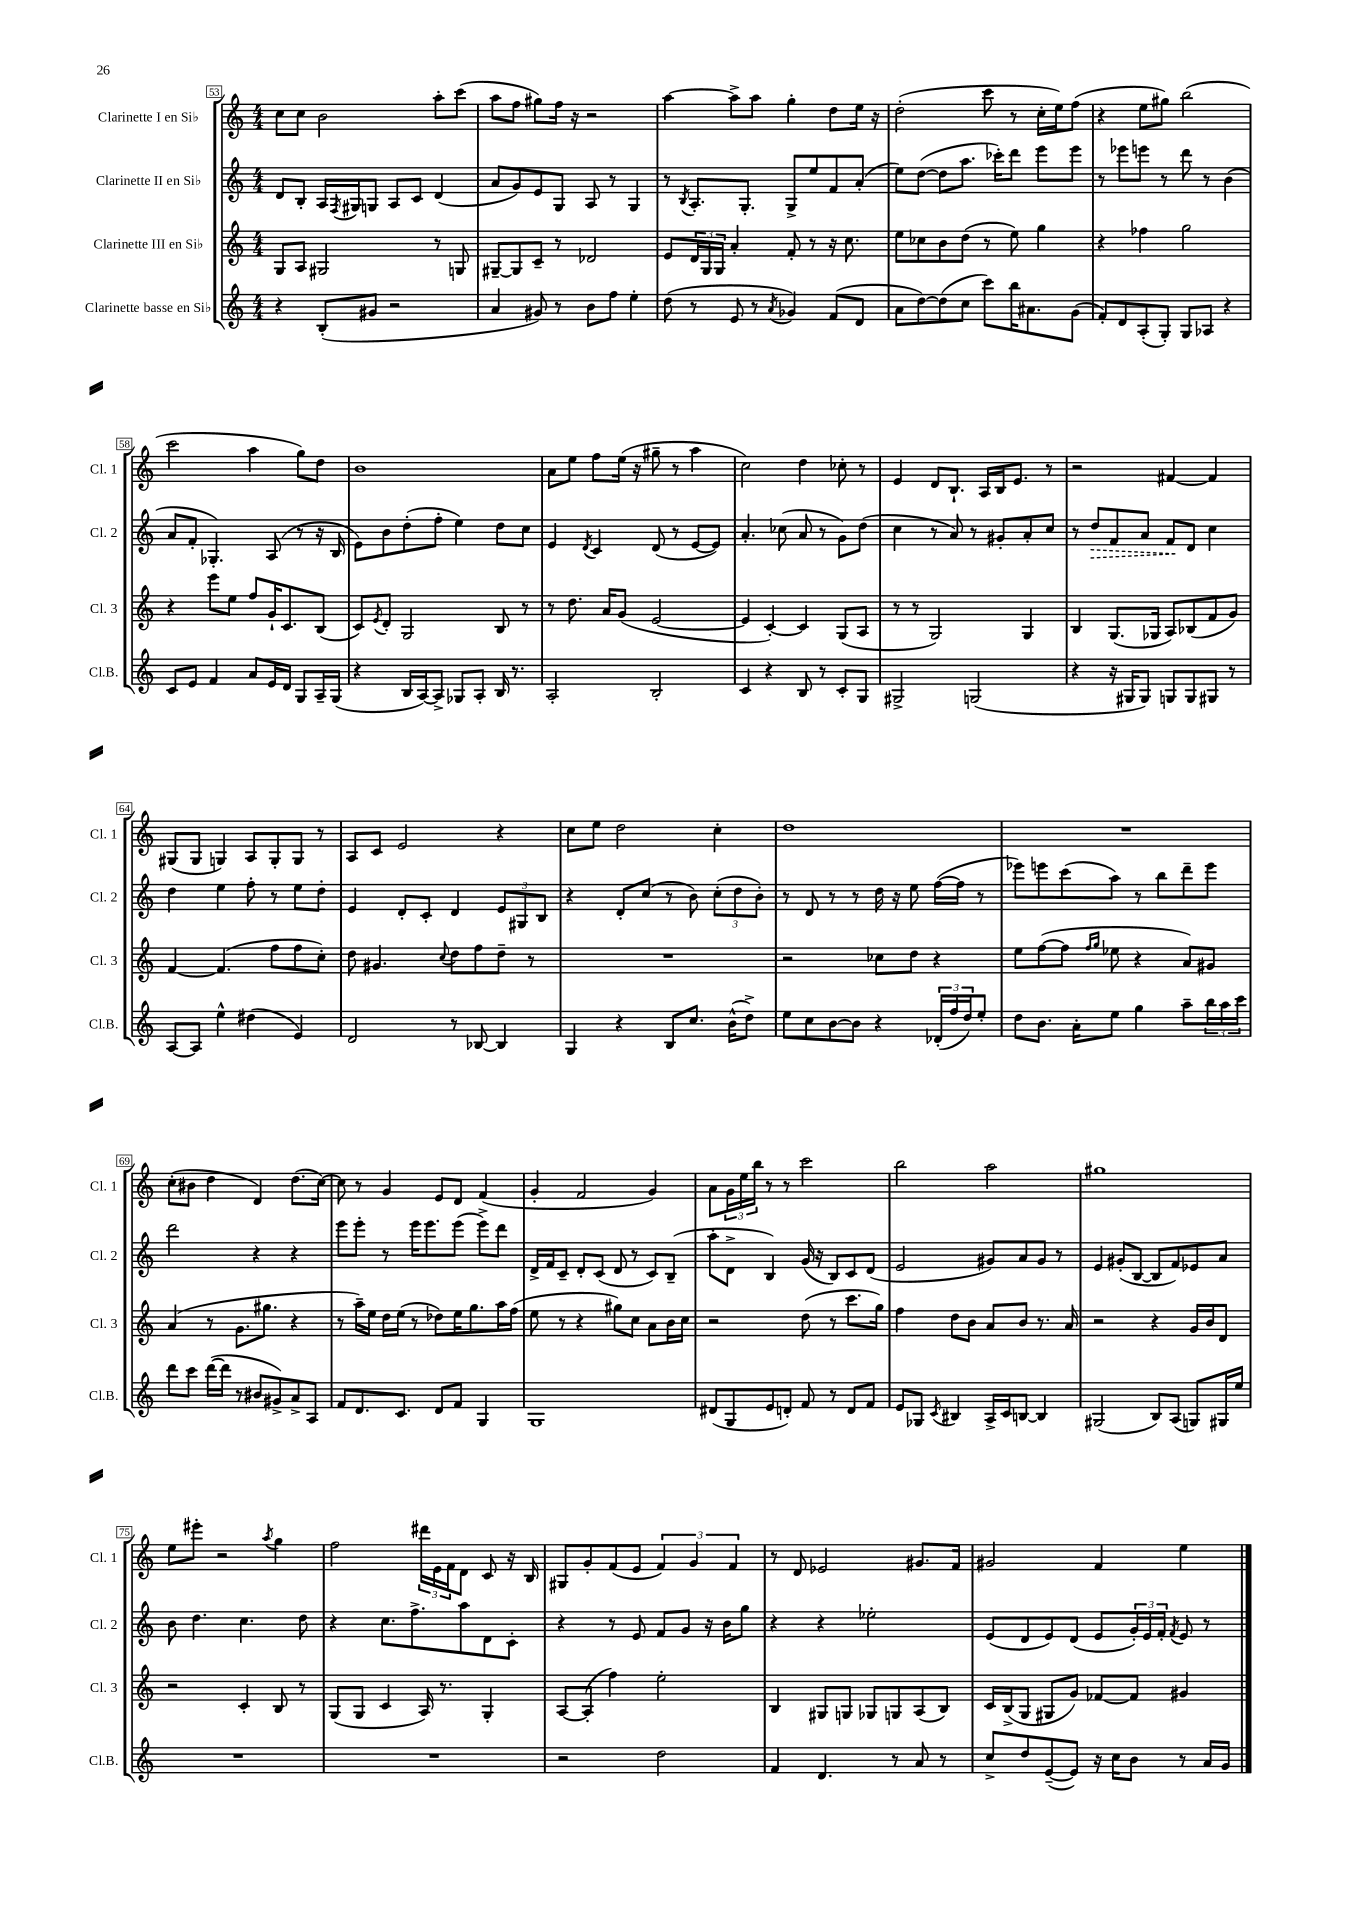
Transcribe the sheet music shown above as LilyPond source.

<<
\new StaffGroup <<
\new Staff = "s0" \with { instrumentName = "Clarinette I en Sib" shortInstrumentName = "Cl. 1" } {
    \clef treble \key c \major \numericTimeSignature \time 4/4
    c''8 c''8 b'2 a''8-. c'''8( |
    a''8 f''8 gis''8) f''16 r16 r2 |
    a''4~ a''8-> a''8 g''4-. d''8 e''16 r16 |
    d''2-.( c'''8 r8 c''16-. e''16) f''8( |
    r4 e''8 gis''8) b''2( |
    c'''2 a''4 g''8) d''8 |
    b'1 |
    a'8 e''8 f''8 e''16( r16 gis''8-- r8 a''4 |
    c''2) d''4 ces''8-. r8 |
    e'4 d'8 b8.-! a16 b16 e'8. r8 |
    r2 fis'4~ fis'4 |
    gis8( gis8 g4) a8 g8-. g8 r8 |
    a8 c'8 e'2 r4 |
    c''8 e''8 d''2 c''4-. |
    d''1 |
    R1 |
    c''8-.( bis'8 d''4 d'4) d''8.( c''16~) |
    c''8 r8 g'4 e'8 d'8 f'4( |
    g'4-. f'2 g'4) |
    a'8 \tuplet 3/2 { g'16 e''16 b''16 } r8 r8 c'''2 |
    b''2 a''2 |
    gis''1 |
    e''8 eis'''8-. r2 \acciaccatura { a''8 } g''4 |
    f''2 \tuplet 3/2 { dis'''16 e'16 f'16 } d'8 c'8 r16 b16 |
    gis8 g'8-. f'8( e'8 \tuplet 3/2 { f'4) g'4 f'4 } |
    r8 d'8 ees'2 gis'8. f'16 |
    gis'2 f'4 e''4 \bar "|." |
}
\new Staff = "s1" \with { instrumentName = "Clarinette II en Sib" shortInstrumentName = "Cl. 2" } {
    \clef treble \key c \major \numericTimeSignature \time 4/4
    d'8 b8-. a16 \acciaccatura { f8 } gis16 g8 a8 c'8 d'4( |
    a'8 g'8) e'8 g8 a8 r8 g4 |
    r8 \acciaccatura { b8 } a8.-. g8.-. g8-> e''8 f'8 a'8-.( |
    e''8) d''8~( d''8 a''8. ces'''16-.) d'''8 e'''8 e'''8 |
    r8 ees'''8 e'''8 r8 d'''8 r8 b'4( |
    a'8 f'8-. ges4.-.) a8( r8 r16 b16 |
    e'8) b'8 d''8-.( f''8-. e''4) d''8 c''8 |
    e'4 \acciaccatura { d'8 } c'4 d'8( r8 e'8~ e'8) |
    a'4.-. ces''8( a'8 r8 g'8) d''8( |
    c''4 r8 a'8) r8 gis'8-. a'8-. c''8 |
    r8 \once \override Hairpin.style = #'dashed-line d''8\> f'8 a'8 f'8\! d'8 c''4 |
    d''4 e''4 f''8-. r8 e''8 d''8-. |
    e'4 d'8-. c'8-. d'4 \tuplet 3/2 { e'8 gis8 b8 } |
    r4 d'8-. c''8( r8 b'8) \tuplet 3/2 { c''8-.( d''8 b'8-.) } |
    r8 d'8 r8 r8 d''16 r16 e''8 f''16~( f''16 r8 |
    ees'''8) e'''8 c'''8( a''8) r8 b''8 d'''8-- e'''8 |
    d'''2 r4 r4 |
    e'''8 e'''8-. r8 e'''16 e'''8. e'''8( e'''8->) d'''8 |
    d'16-> f'16 c'8-- d'8-. c'8( d'8 r8 c'8) b8--( |
    a''8-. d'8-> b4) g'16( r16 b8) c'8 d'8( |
    e'2 gis'8) a'8 gis'8 r8 |
    e'4 gis'8-.( b8~ b8 f'8) ees'8 a'8 |
    b'8 d''4. c''4. d''8 |
    r4 c''8. f''8.-> a''8 d'8 c'8-. |
    r4 r8 e'8 f'8 g'8 r16 b'16 g''8 |
    r4 r4 ees''2-. |
    e'8( d'8 e'8) d'8( e'8 \tuplet 3/2 { g'16-.) e'16 f'16-. } \acciaccatura { f'8 } e'8 r8 \bar "|." |
}
\new Staff = "s2" \with { instrumentName = "Clarinette III en Sib" shortInstrumentName = "Cl. 3" } {
    \clef treble \key c \major \numericTimeSignature \time 4/4
    g8 a8 gis2 r8 g8 |
    gis8~-- gis8 c'8-- r8 des'2 |
    e'8 \tuplet 3/2 { d'16 g16 g16 } a'4-. f'8-. r8 r16 c''8. |
    e''8 ces''8 b'8 d''8( r8 e''8) g''4 |
    r4 fes''4 g''2 |
    r4 e'''8 e''8 f''8 g'16-! c'8. b8( |
    c'8) \acciaccatura { e'8 } d'8-. g2 b8 r8 |
    r8 d''8. a'16 g'8( e'2~ |
    e'4 c'4~-.) c'4 g8( a8 |
    r8 r8 g2) g4 |
    b4 g8.( ges16 a8) bes8( f'8 g'8) |
    f'4~ f'4.( f''8 f''8 c''8-.) |
    d''8 gis'4. \appoggiatura { c''8 } d''8 f''8 d''8-- r8 |
    R1 |
    r2 ces''8 d''8 r4 |
    e''8 f''8~( f''8 \grace { f''16 g''16 } ees''8 r4 a'8) gis'8 |
    a'4( r8 g'8. gis''8. r4 |
    r8 a''16--) e''16 d''16 e''16( r8 des''8) e''16 g''8. a''16 f''16( |
    e''8 r8 r4 gis''8) c''8 a'8 b'16 c''16 |
    r2 d''8( r8 c'''8. g''16) |
    f''4 d''8 b'8 a'8 b'8 r8. a'16 |
    r2 r4 g'16 b'16 d'8 |
    r2 c'4-. b8 r8 |
    g8( g8 c'4 a16) r8. g4-. |
    a8~ a8-.( f''4) e''2-. |
    b4 gis8 g8 ges8 g8 a8( b8) |
    c'16 b16->( g8 gis8 g'8) fes'8~ fes'8 gis'4 \bar "|." |
}
\new Staff = "s3" \with { instrumentName = "Clarinette basse en Sib" shortInstrumentName = "Cl.B." } {
    \clef treble \key c \major \numericTimeSignature \time 4/4
    r4 b8-.( gis'8 r2 |
    a'4 gis'8) r8 b'8 f''8 e''4-. |
    d''8( r8 e'8 r8 \acciaccatura { a'8 } ges'4) f'8( d'8 |
    a'8 d''8~) d''8( c''8 c'''8) b''16 ais'8. g'8( |
    f'8-.) d'8 a8-.( g8-.) g8 aes8 r4 |
    c'8 e'8 f'4 a'8 e'16 d'16 g8 a16-- g16( |
    r4 b16 a16~) a8-> ges8 a8-. b16 r8. |
    a2-. b2-. |
    c'4 r4 b8 r8 c'8-. g8 |
    gis2-> g2( |
    r4 r16 gis16 gis8) g8 g8 gis8 r8 |
    a8~ a8 e''4-^ dis''4( e'4) |
    d'2 r8 bes8~ bes4 |
    g4 r4 b8 c''8. b'16-^( d''8->) |
    e''8 c''8 b'8~ b'8 r4 \tuplet 3/2 { des'16-.( f''16 d''16) } e''8-. |
    d''8 b'8. a'16-. e''8 g''4 a''8-- \tuplet 3/2 { b''16 a''16 c'''16 } |
    d'''8 c'''8 d'''16~( d'''16 r8 bis'8 gis'8->) a'8-> a8 |
    f'8 d'8. c'8. d'8 f'8 g4 |
    g1 |
    dis'8( g8 e'8 d'8-.) f'8 r8 d'8 f'8 |
    e'8 ges8 \acciaccatura { c'8 } bis4 a16-> c'16 b8~ b4 |
    gis2( b8) a8( g8) gis16 e''16 |
    R1 |
    R1 |
    r2 d''2 |
    f'4 d'4. r8 a'8 r8 |
    c''8-> d''8 e'8~--( e'8) r16 c''16 b'8 r8 a'16 g'16 \bar "|." |
}
>>
>>
\layout { \context { \Score currentBarNumber = #53 \override BarNumber.stencil = #(make-stencil-boxer 0.1 0.3 ly:text-interface::print) } }
